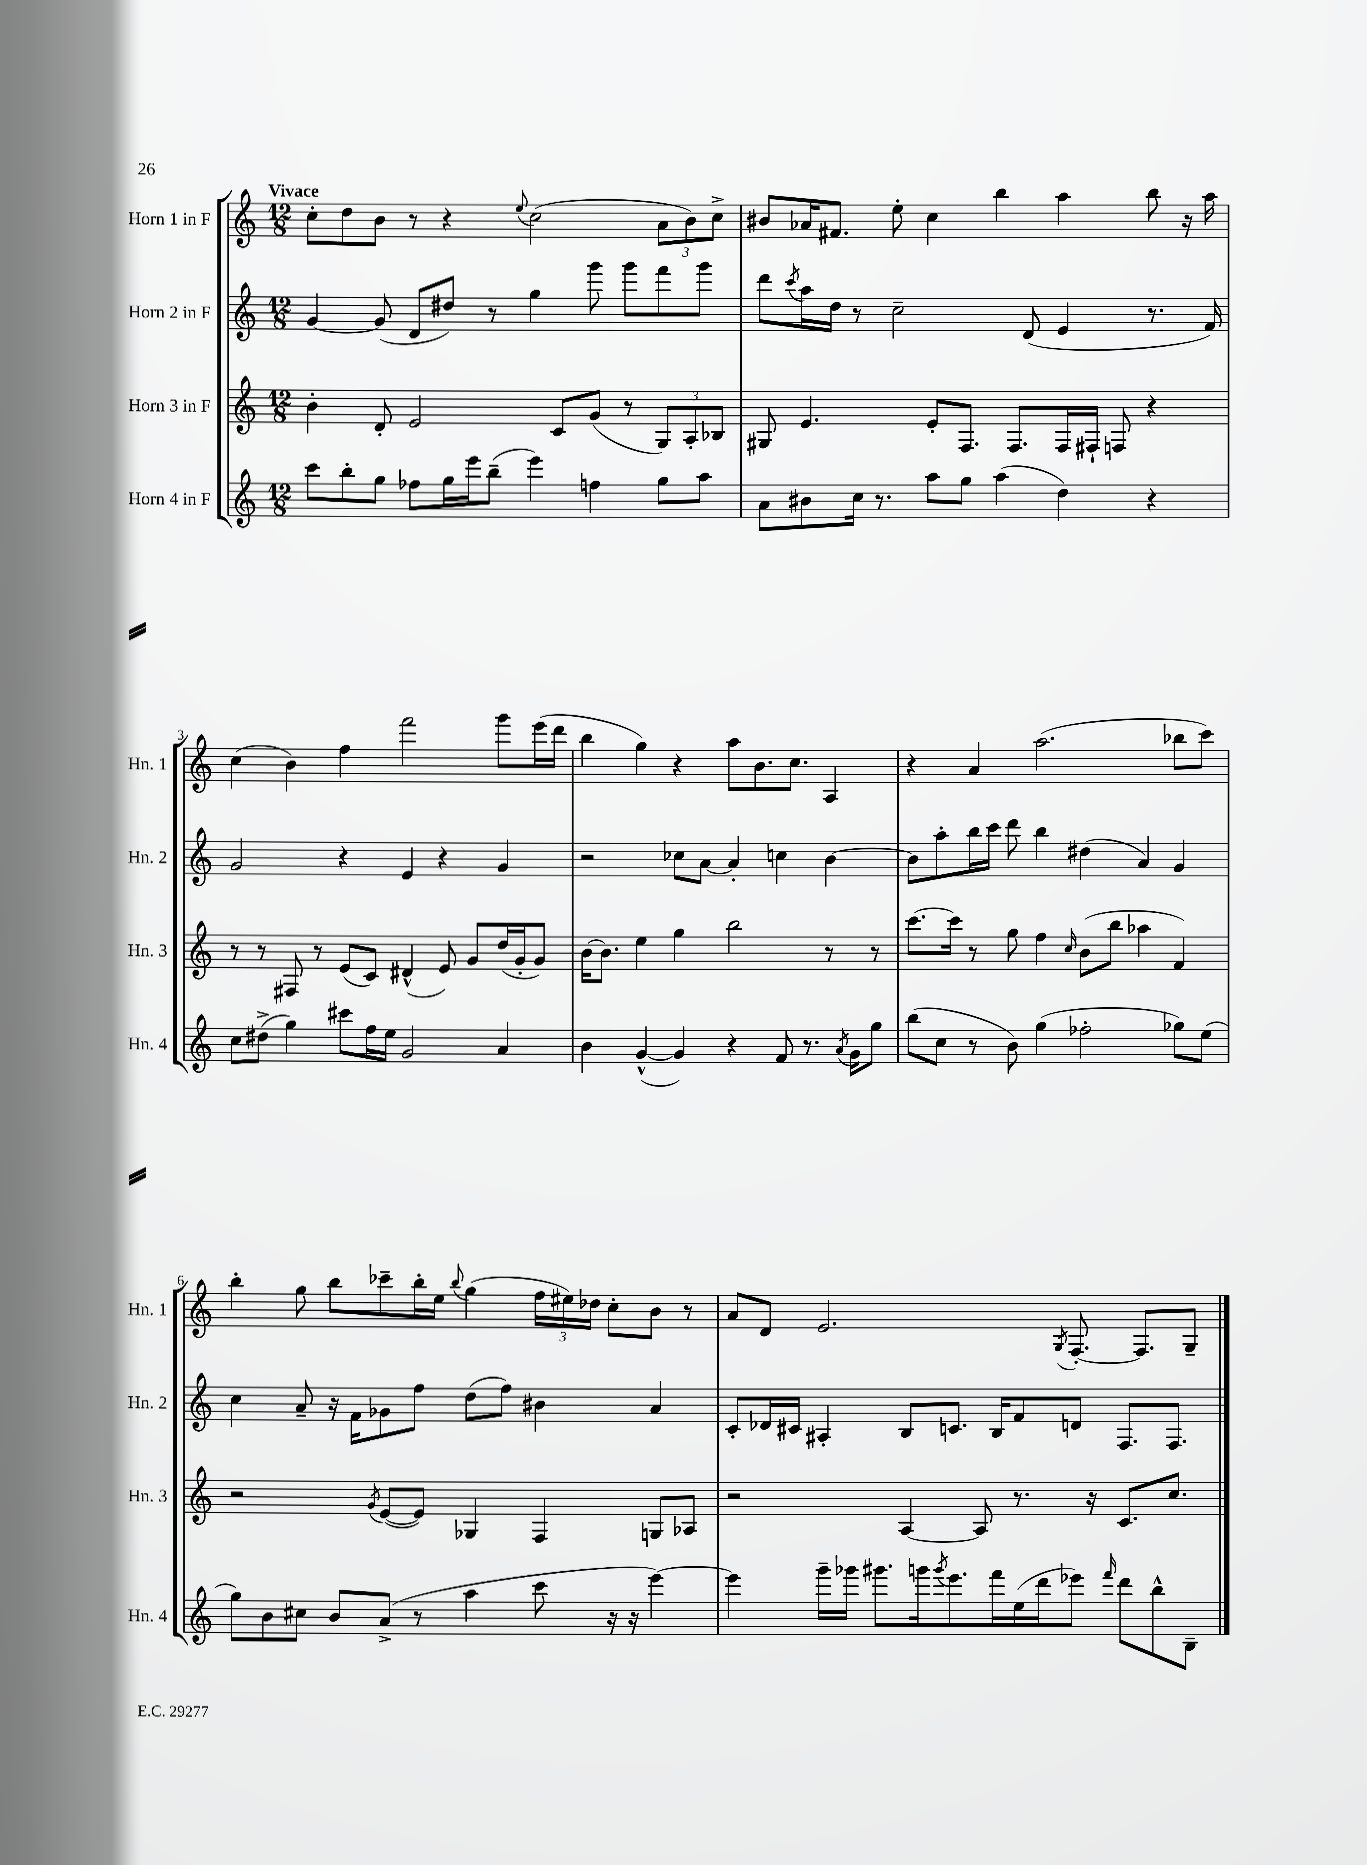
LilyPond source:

<<
\new StaffGroup <<
\new Staff = "s0" \with { instrumentName = "Horn 1 in F" shortInstrumentName = "Hn. 1" } {
    \clef treble \key c \major \numericTimeSignature \time 12/8 \tempo "Vivace"
    c''8-. d''8 b'8 r8 r4 \appoggiatura { e''8 } c''2( \tuplet 3/2 { a'8 b'8) c''8-> } |
    bis'8 aes'16 fis'8. e''8-. c''4 b''4 a''4 b''8 r16 a''16 |
    c''4( b'4) f''4 f'''2 g'''8 e'''16( d'''16 |
    b''4 g''4) r4 a''8 b'8. c''8. a4 |
    r4 a'4 a''2.( bes''8 c'''8) |
    b''4-. g''8 b''8 ces'''8-- b''16-. e''16 \appoggiatura { b''8 } g''4( \tuplet 3/2 { f''16 eis''16) des''16 } c''8-. b'8 r8 |
    a'8 d'8 e'2. \acciaccatura { g8 } f8.~-. f8. g8-- \bar "|." |
}
\new Staff = "s1" \with { instrumentName = "Horn 2 in F" shortInstrumentName = "Hn. 2" } {
    \clef treble \key c \major \numericTimeSignature \time 12/8
    g'4~ g'8( d'8 dis''8) r8 g''4 g'''8 g'''8 f'''8 g'''8 |
    d'''8 \acciaccatura { c'''8 } a''16 d''16 r8 c''2-- d'8( e'4 r8. f'16) |
    g'2 r4 e'4 r4 g'4 |
    r2 ces''8 a'8~ a'4-. c''4 b'4~ |
    b'8 a''8-. b''16 c'''16 d'''8 b''4 dis''4( a'4) g'4 |
    c''4 a'8-- r16 f'16 ges'8 f''8 d''8( f''8) bis'4 a'4 |
    c'8-. des'16 cis'16 ais4-. b8 c'8. b16 f'8 d'8 f8. f8. \bar "|." |
}
\new Staff = "s2" \with { instrumentName = "Horn 3 in F" shortInstrumentName = "Hn. 3" } {
    \clef treble \key c \major \numericTimeSignature \time 12/8
    b'4-. d'8-. e'2 c'8 g'8( r8 \tuplet 3/2 { g8) a8-. bes8 } |
    gis8 e'4. e'8-. f8. f8. f16 fis16-! f8 r4 |
    r8 r8 fis8 r8 e'8( c'8) dis'4-^( e'8) g'8 d''16( g'16-. g'8) |
    b'16~ b'8. e''4 g''4 b''2 r8 r8 |
    c'''8.~ c'''16 r8 g''8 f''4 \grace { c''16 } b'8( b''8 aes''4 f'4) |
    r2 \acciaccatura { g'8 } e'8~( e'8) ges4 f4 g8 aes8 |
    r2 a4~ a8 r8. r16 c'8. c''8. \bar "|." |
}
\new Staff = "s3" \with { instrumentName = "Horn 4 in F" shortInstrumentName = "Hn. 4" } {
    \clef treble \key c \major \numericTimeSignature \time 12/8
    c'''8 b''8-. g''8 fes''8 g''16 e'''16 b''8--( e'''4) f''4 g''8 a''8 |
    a'8 bis'8 c''16 r8. a''8 g''8 a''4( d''4) r4 |
    c''8 dis''8->( g''4) cis'''8 f''16 e''16 g'2 a'4 |
    b'4 g'4~-^( g'4) r4 f'8 r8. \acciaccatura { a'8 } g'16 g''8 |
    b''8( c''8 r8 b'8) g''4( fes''2-. ges''8) e''8( |
    g''8) b'8 cis''8 b'8 a'8->( r8 a''4 c'''8 r16 r16 e'''4~) |
    e'''4 g'''16-- ges'''16 gis'''8. g'''16 \acciaccatura { g'''8 } e'''8. f'''16 e''16( d'''16 ees'''8) \grace { f'''16 } d'''8 b''8-^ b8-- \bar "|." |
}
>>
>>
